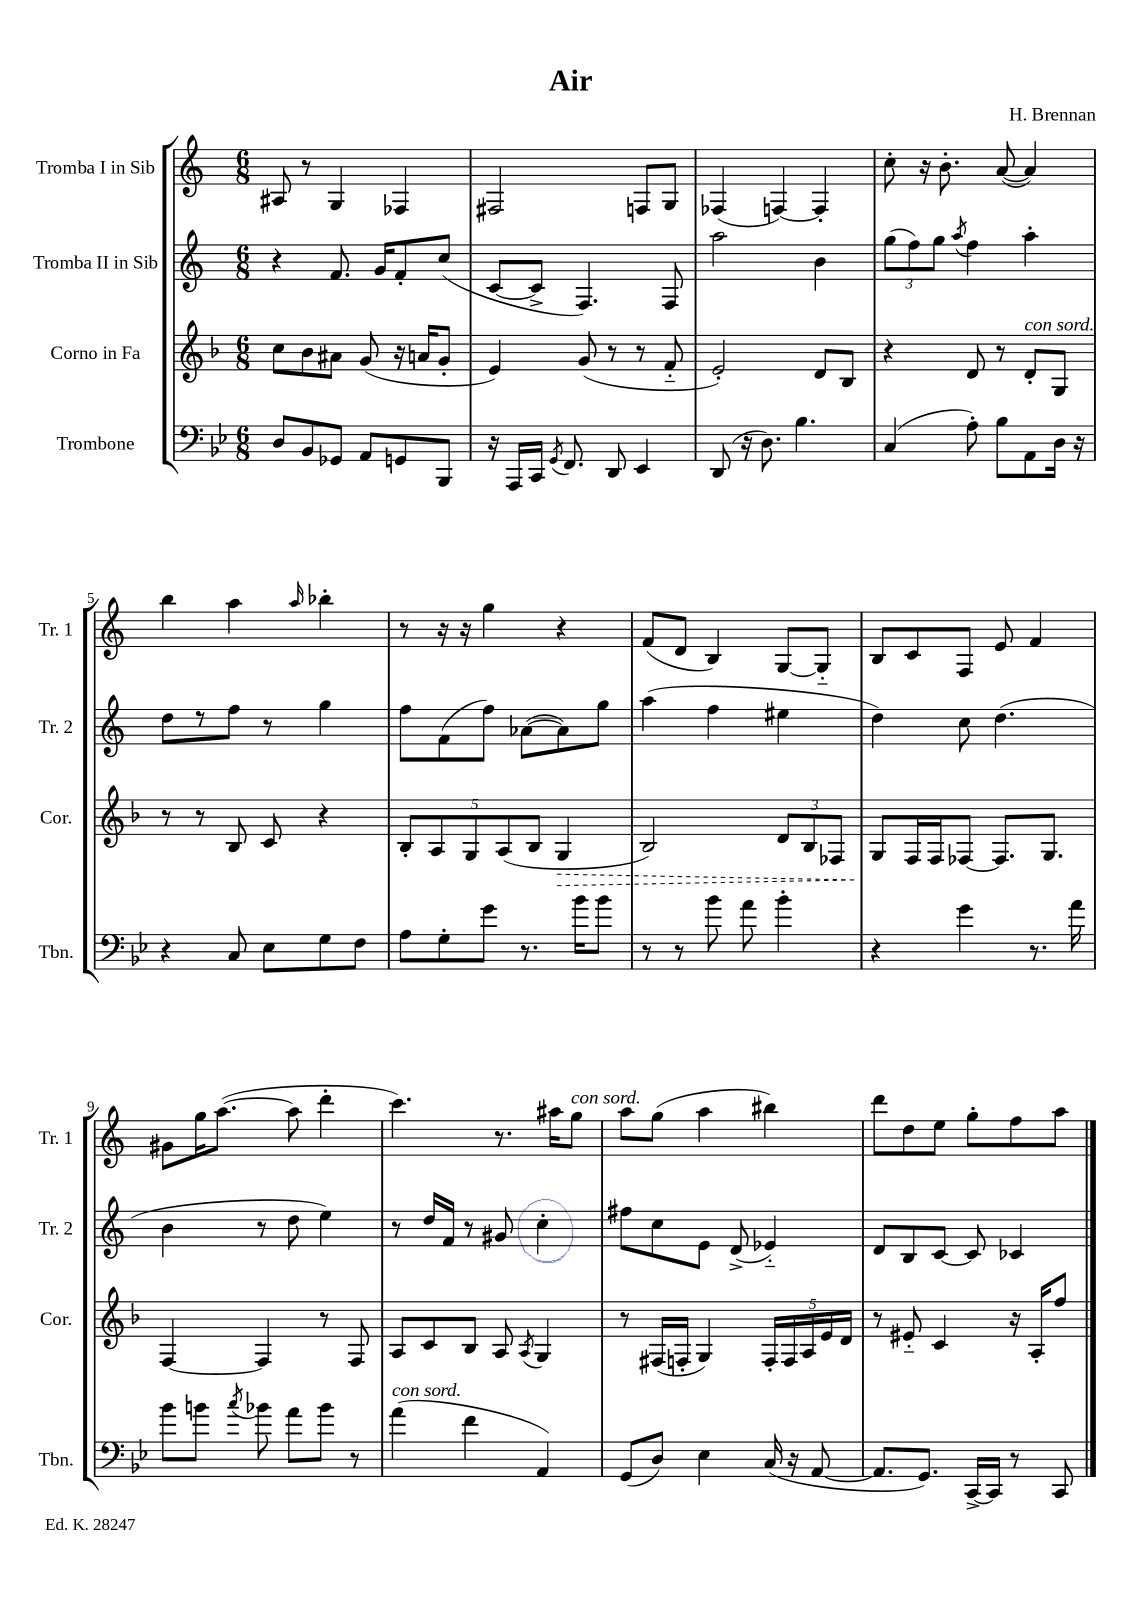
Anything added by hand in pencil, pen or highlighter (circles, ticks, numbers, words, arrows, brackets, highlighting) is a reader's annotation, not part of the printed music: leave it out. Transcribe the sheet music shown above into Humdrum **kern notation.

**kern	**kern	**dynam	**kern	**kern
*part4	*part3	*part3	*part2	*part1
*staff4	*staff3	*staff3	*staff2	*staff1
*I"Trombone	*I"Corno in Fa	*	*I"Tromba II in Sib	*I"Tromba I in Sib
*I'Tbn.	*I'Cor.	*	*I'Tr. 2	*I'Tr. 1
*clefF4	*clefG2	*	*clefG2	*clefG2
*k[b-e-]	*k[b-]	*	*k[]	*k[]
*M6/8	*M6/8	*	*M6/8	*M6/8
=1	=1	=1	=1	=1
8D/L	8cc\L	.	4r	8A#X/
8BB-/	8b-\	.	.	8r
8GG-X/J	8a#X\J	.	8.f/	4G/
8AA/L	(8g/	.	.	.
.	.	.	16g/KL	.
8GGn/	16r	.	8f'/	4F-X/
.	16an/KL	.	.	.
8BBB-/J	8g'/J	.	(8cc/J	.
=2	=2	=2	=2	=2
16r	4e/)	.	[8c/L	2F#X/
16AAA/LL	.	.	.	.
16CC/JJ	.	.	8c^/J]	.
8qGG/	.	.	.	.
8.FF/	.	.	.	.
.	(8g/	.	4.F/)	.
8DD/	8r	.	.	.
4EE-/	8r	.	.	8Fn/L
.	8f/	.	8F/	8G/J
=3	=3	=3	=3	=3
(8DD/	2e'/)	.	2aa\	(4F-X/
16r	.	.	.	.
8.D\)	.	.	.	.
.	.	.	.	[4Fn/)
4.B-\	.	.	.	.
.	8d/L	.	4b\	4F'/]
.	8B-/J	.	.	.
=4	=4	=4	=4	=4
(4C/	4r	.	(12gg\L	8cc'\
.	.	.	12ff\)	.
.	.	.	.	16r
.	.	.	12gg\J	.
.	.	.	.	8.b'\
.	.	.	8qaa/	.
8A'\)	8d/	.	4ff\	.
8B-\L	8r	.	.	([8a/
!	!LO:TX:a:i:t=con sord.	!	!	!
8AA\	8d'/L	.	4aa'\	4a/])
16D\Jk	8G/J	.	.	.
16r	.	.	.	.
!!LO:LB:g=z
=5	=5	=5	=5	=5
4r	8r	.	8dd\L	4bb\
.	8r	.	8r	.
8C/	8B-/	.	8ff\J	4aa\
8E-\L	8c/	.	8r	.
.	.	.	.	16qqaa/
8G\	4r	.	4gg\	4bb-X'\
8F\J	.	.	.	.
=6	=6	=6	=6	=6
8A\L	10B-'/L	.	8ff\L	8r
.	10A/	.	.	.
8G'\	.	.	(8f\	16r
.	.	.	.	16r
.	10G/	.	.	.
8g\J	.	.	8ff\J)	4gg\
.	(10A/	.	.	.
8.r	.	.	([8a-X\L	.
.	10B-/J	.	.	.
!	!	!LO:HP:b	!	!
.	4G/	>	8a-\])	4r
16b-\KL	.	.	.	.
8b-\J	.	.	8gg\J	.
=7	=7	=7	=7	=7
8r	2B-/)	.	(4aa\	(8f/L
8r	.	.	.	8d/J
8b-\	.	.	4ff\	4B/)
8a\	.	.	.	.
4b-'\	12d/L	.	4ee#X\	[8G/L
.	12B-/	.	.	.
.	.	.	.	8G/J]
.	12F-X/J	.	.	.
=8	=8	=8	=8	=8
4r	8G/L	.	4dd\)	8B/L
.	16F/L	]	.	8c/
.	16F/J	.	.	.
4g\	[8F-X/J	.	8cc\	8F/J
.	8.F-/L]	.	(4.dd\	8e/
8.r	.	.	.	4f/
.	8.G/J	.	.	.
16a\	.	.	.	.
!!LO:LB:g=z
=9	=9	=9	=9	=9
8b-\L	[4F/	.	4b\	8g#X\L
8bn\J	.	.	.	16gg\K
.	.	.	.	([8.aa\J
8qcc/	.	.	.	.
8b-X\	4F/]	.	8r	.
8a\L	.	.	8dd\	8aa\]
8b-\J	8r	.	4ee\)	4ddd'\
8r	8F/	.	.	.
=10	=10	=10	=10	=10
!LO:TX:a:i:t=con sord.	!	!	!	!
(4a\	8A/L	.	8r	4.ccc\)
.	8c/	.	16dd/LL	.
.	.	.	16f/JJ	.
4f\	8B-/J	.	8r	.
.	8A/	.	8g#X/	8.r
.	8qA/	.	.	.
4AA/)	4G/	.	4cc'\	.
.	.	.	.	16aa#X\KL
!	!	!	!	!LO:TX:a:i:t=con sord.
.	.	.	.	8gg\J
=11	=11	=11	=11	=11
(8GG/L	8r	.	8ff#X\L	8aa\L
8D/J)	(16F#X/LL	.	8cc\	(8gg\J
.	16Fn'/JJ	.	.	.
4E-\	4G/)	.	8e\J	4aa\
.	.	.	(8d^/	.
(16C/	20F'/LL	.	4e-X/)	4bb#X\)
.	20F/	.	.	.
16r	.	.	.	.
.	20A/	.	.	.
[8AA/	.	.	.	.
.	20e/	.	.	.
.	20d/JJ	.	.	.
=12	=12	=12	=12	=12
8.AA/L]	8r	.	8d/L	8ddd\L
.	8e#X/	.	8B/	8dd\
8.GG/J)	.	.	.	.
.	4c/	.	[8c/J	8ee\J
[16CC^/LL	.	.	8c/]	8gg'\L
16CC/JJ]	.	.	.	.
8r	16r	.	4c-X/	8ff\
.	16A'/KL	.	.	.
8CC/	8ff/J	.	.	8aa\J
==	==	==	==	==
*-	*-	*-	*-	*-
